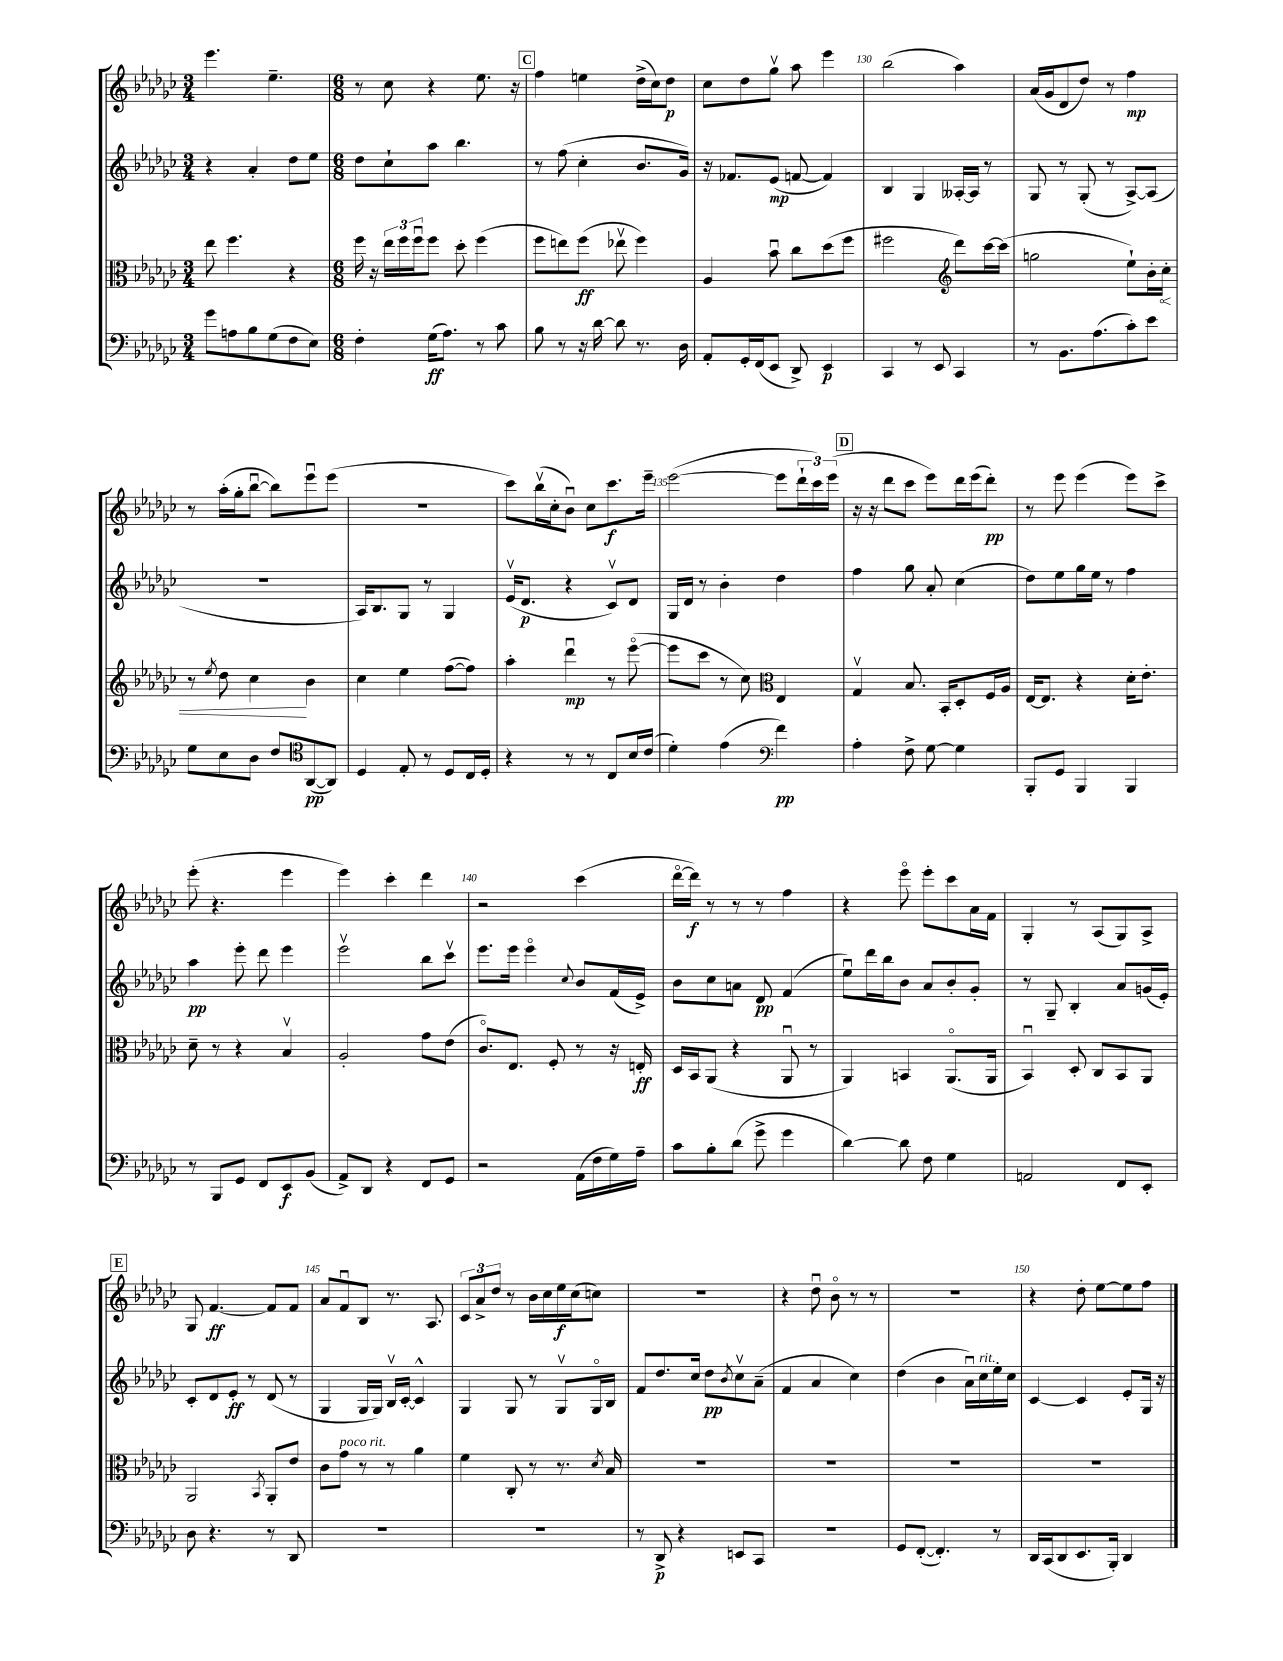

**kern	**dynam	**kern	**dynam	**kern	**dynam	**kern	**dynam
*part4	*part4	*part3	*part3	*part2	*part2	*part1	*part1
*staff4	*staff4	*staff3	*staff3	*staff2	*staff2	*staff1	*staff1
*clefF4	*	*clefC3	*	*clefG2	*	*clefG2	*
*k[b-e-a-d-g-c-]	*	*k[b-e-a-d-g-c-]	*	*k[b-e-a-d-g-c-]	*	*k[b-e-a-d-g-c-]	*
*M3/4	*	*M3/4	*	*M3/4	*	*M3/4	*
=126	=126	=126	=126	=126	=126	=126	=126
8g-\L	.	8ee-\	.	4r	.	4.eee-\	.
8An\	.	4.ff\	.	.	.	.	.
8B-\	.	.	.	4a-'/	.	.	.
(8G-\	.	.	.	.	.	4.ee-~\	.
8F\	.	4r	.	8dd-\L	.	.	.
8E-\J)	.	.	.	8ee-\J	.	.	.
=127	=127	=127	=127	=127	=127	=127	=127
*M6/8	*	*M6/8	*	*M6/8	*	*M6/8	*
4F'\	.	16ff\	.	8dd-\L	.	8r	.
.	.	16r	.	.	.	.	.
.	.	24ee-\LL	.	8cc-`\	.	8cc-\	.
.	.	24ff\	.	.	.	.	.
.	.	24ffu\J	.	.	.	.	.
(16G-\KL	ff	8ff\J	.	8aa-\J	.	4r	.
8.A-\J)	.	.	.	.	.	.	.
.	.	8dd-'\	.	4.bb-\	.	.	.
8r	.	(4ff\	.	.	.	8.ee-\	.
8c-\	.	.	.	.	.	.	.
.	.	.	.	.	.	16r	.
!!LO:REH:place=s1:t=C
=128	=128	=128	=128	=128	=128	=128	=128
8B-\	.	8ff\L	.	8r	.	4ff\	.
8r	.	8een\)	.	(8ff\	.	.	.
16r	.	(8ff\J	ff	4cc-'\	.	4een\	.
[16d-\	.	.	.	.	.	.	.
8d-\]	.	8ee-Xv\	.	.	.	.	.
8.r	.	4ff\)	.	8.b-/L	.	(16dd-^\LL	.
.	.	.	.	.	.	16cc-\J)	.
.	.	.	.	.	.	8dd-\J	p
16D-\	.	.	.	16g-/Jk)	.	.	.
=129	=129	=129	=129	=129	=129	=129	=129
8AA-'/L	.	4A-/	.	16r	.	8cc-\L	.
.	.	.	.	8.f-X/L	.	.	.
16GG-'/L	.	.	.	.	.	8dd-\	.
(16FF/J	.	.	.	.	.	.	.
8EE-/J	.	8b-u\	.	(8e-/J	mp	8gg-v\J	.
8DD-^/)	.	8cc-\L	.	[8fn/	.	8aa-\	.
4EE-/	p	(8dd-\	.	4f/])	.	4eee-\	.
.	.	8ff\J	.	.	.	.	.
=130	=130	=130	=130	=130	=130	=130	=130
4CC-/	.	2ff#X\	.	4B-/	.	(2bb-\	.
8r	.	.	.	4G-/	.	.	.
8EE-/	.	.	.	.	.	.	.
*	*	*clefG2	*	*	*	*	*
4CC-/	.	8ddd-\L)	.	[16A--X'/LL	.	4aa-\)	.
.	.	.	.	16A--/JJ]	.	.	.
.	.	[16ccc-\L	.	8r	.	.	.
.	.	(16ccc-\JJ]	.	.	.	.	.
=131	=131	=131	=131	=131	=131	=131	=131
8r	.	2ggn\	.	8G-/	.	(16a-/LL	.
.	.	.	.	.	.	16g-/J	.
8.BB-\L	.	.	.	8r	.	8d-/	.
.	.	.	.	(8G-'/	.	8dd-/J)	.
(8.A-\	.	.	.	.	.	.	.
.	.	.	.	8r	.	8r	.
8c-'\)	.	8ee-`\L)	.	[8A-^/L)	.	4ff\	mp
8e-\J	.	16b-'\L	.	(8A-/J]	.	.	.
!	!	!	!LO:HP:b	!	!	!	!
.	.	16cc-'\JJ	<	.	.	.	.
!!LO:LB:g=z
=132	=132	=132	=132	=132	=132	=132	=132
8G-\L	.	8r	.	2.r	.	8r	.
.	.	8qee-/	.	.	.	.	.
8E-\	.	8dd-\	.	.	.	(16aa-'\LL	.
.	.	.	.	.	.	16gg-'\J	.
8D-\J	.	4cc-\	.	.	.	[8bb-u\J	.
8F/L	.	.	.	.	.	8bb-\L])	.
([8AA-/	pp	4b-\	[	.	.	8eee-u\	.
8AA-/J])	.	.	.	.	.	(8eee-\J	.
=133	=133	=133	=133	=133	=133	=133	=133
*clefC4	*	*	*	*	*	*	*
4D-/	.	4cc-\	.	16A-/KL)	.	2.r	.
.	.	.	.	8.B-/	.	.	.
8E-'/	.	4ee-\	.	8G-/J	.	.	.
8r	.	.	.	8r	.	.	.
8D-/L	.	([8ff\L	.	4G-/	.	.	.
16C-/L	.	8ff\J])	.	.	.	.	.
16D-'/JJ	.	.	.	.	.	.	.
=134	=134	=134	=134	=134	=134	=134	=134
4r	.	4aa-'\	.	(16e-v/KL	.	8ccc-\L)	.
.	.	.	.	8.d-/J	p	.	.
.	.	.	.	.	.	(16bb-v\L	.
.	.	.	.	.	.	16cc-'\J	.
8r	.	4ddd-u\	mp	4r	.	8b-u\J)	.
8r	.	.	.	.	.	8cc-\L	.
8C-/L	.	8r	.	8c-v/L)	.	8.ccc-\	f
16B-/L	.	([8eee-\	.	8d-/J	.	.	.
(16c-/JJ	.	.	.	.	.	16eee-~\Jk	.
=135	=135	=135	=135	=135	=135	=135	=135
4d-'\)	.	8eee-\L]	.	16G-/LL	.	([2eee-\	.
.	.	.	.	16d-/JJ	.	.	.
.	.	8ccc-\J	.	8r	.	.	.
(4e-\	.	8r	.	4b-'\	.	.	.
.	.	8cc-\)	.	.	.	.	.
*	*	*clefC3	*	*	*	*	*
4f\)	pp	4E-/	.	4dd-\	.	8eee-\L]	.
.	.	.	.	.	.	24ddd-`\L	.
.	.	.	.	.	.	24ccc-\)	.
.	.	.	.	.	.	(24eee-\JJ	.
!!LO:REH:place=s1:t=D
=136	=136	=136	=136	=136	=136	=136	=136
*clefF4	*	*	*	*	*	*	*
4A-'\	.	4G-v/	.	4ff\	.	16r	.
.	.	.	.	.	.	16r	.
.	.	.	.	.	.	8ddd-\L	.
8F^\	.	8.B-/	.	8gg-\	.	8ccc-\J	.
[8G-\	.	.	.	8a-'/	.	8eee-\L)	.
.	.	16BB-'/KL	.	.	.	.	.
4G-\]	.	8D-'/	.	(4cc-\	.	16ddd-\L	.
.	.	.	.	.	.	(16eee-\J	.
.	.	16F/L	.	.	.	8ddd-'\J)	pp
.	.	16A-/JJ	.	.	.	.	.
=137	=137	=137	=137	=137	=137	=137	=137
8BBB-'/L	.	[16E-/KL	.	8dd-\L)	.	8r	.
.	.	8.E-/J]	.	.	.	.	.
8GG-/J	.	.	.	8ee-\	.	8eee-\	.
4BBB-/	.	4r	.	16gg-\L	.	(4eee-\	.
.	.	.	.	16ee-\JJ	.	.	.
.	.	.	.	8r	.	.	.
4BBB-/	.	16d-'\KL	.	4ff\	.	8eee-\L)	.
.	.	8.e-'\J	.	.	.	.	.
.	.	.	.	.	.	8ccc-^\J	.
!!LO:LB:g=z
=138	=138	=138	=138	=138	=138	=138	=138
8r	.	8d-~\	.	4aa-\	pp	(8eee-'\	.
8BBB-/L	.	8r	.	.	.	4.r	.
8GG-/J	.	4r	.	8eee-'\	.	.	.
8FF/L	.	.	.	8ddd-\	.	.	.
8EE-/	f	4B-v/	.	4eee-\	.	4eee-\	.
(8BB-/J	.	.	.	.	.	.	.
=139	=139	=139	=139	=139	=139	=139	=139
8AA-^/L)	.	2A-'/	.	2eee-v\	.	4eee-\)	.
8DD-/J	.	.	.	.	.	.	.
4r	.	.	.	.	.	4ccc-'\	.
8FF/L	.	8g-\L	.	8bb-\L	.	4ddd-\	.
8GG-/J	.	(8e-\J	.	8ccc-v\J	.	.	.
=140	=140	=140	=140	=140	=140	=140	=140
2r	.	8.c-/L)	.	8.eee-\L	.	2r	.
.	.	8.E-/J	.	16eee-\Jk	.	.	.
.	.	.	.	4eee-\	.	.	.
.	.	8F'/	.	.	.	.	.
.	.	.	.	8qqcc-/	.	.	.
(16AA-\LL	.	8r	.	8b-/L	.	(4ccc-\	.
16F\	.	.	.	.	.	.	.
16G-\)	.	16r	.	(16f/L	.	.	.
16A-~\JJ	.	16En'/	ff	16e-^/JJ)	.	.	.
=141	=141	=141	=141	=141	=141	=141	=141
8c-\L	.	16D-/LL	.	8b-\L	.	[16ddd-\LL	.
.	.	16BB-/J	.	.	.	16ddd-\JJ])	f
8B-'\	.	(8AA-/J	.	8cc-\	.	8r	.
(8d-\J	.	4r	.	8an\J	.	8r	.
8g-^\	.	.	.	8d-/	pp	8r	.
4g-\	.	8AA-u/	.	(4f/	.	4ff\	.
.	.	8r	.	.	.	.	.
=142	=142	=142	=142	=142	=142	=142	=142
[4d-\)	.	4AA-/)	.	8ee-u\L)	.	4r	.
.	.	.	.	16ddd-\L	.	.	.
.	.	.	.	16bb-\J	.	.	.
8d-\]	.	4BBn/	.	8b-\J	.	8eee-\	.
8F\	.	.	.	8a-/L	.	8eee-'\L	.
4G-\	.	(8.AA-/L	.	8b-'/	.	8ccc-\	.
.	.	.	.	8g-'/J	.	16a-\L	.
.	.	16AA-/Jk	.	.	.	16f\JJ	.
=143	=143	=143	=143	=143	=143	=143	=143
2AAn/	.	4BB-u/)	.	8r	.	4G-'/	.
.	.	.	.	8G-~/	.	.	.
.	.	8D-'/	.	4B-'/	.	8r	.
.	.	8C-/L	.	.	.	(8A-/L	.
8FF/L	.	8BB-/	.	8a-/L	.	8G-/)	.
8EE-'/J	.	8AA-/J	.	(16gn/L	.	8A-^/J	.
.	.	.	.	16e-'/JJ)	.	.	.
!!LO:LB:g=z
!!LO:REH:place=s1:t=E
=144	=144	=144	=144	=144	=144	=144	=144
8D-\	.	2AA-/	.	8c-'/L	.	8G-/	.
4.r	.	.	.	8d-/	.	[4.f/	ff
.	.	.	.	8e-'/J	ff	.	.
.	.	.	.	8r	.	.	.
.	.	8qBB-/	.	.	.	.	.
8r	.	8AA-'/L	.	(8d-/	.	8f/L]	.
8DD-/	.	8e-/J	.	8r	.	8f/J	.
=145	=145	=145	=145	=145	=145	=145	=145
2.r	.	8c-\L	.	4G-/	.	8a-/L	.
!	!	!LO:TX:a:i:t=poco rit.	!	!	!	!	!
.	.	8g-\J	.	.	.	8fu/	.
.	.	8r	.	16G-/LL	.	8B-/J	.
.	.	.	.	16G-/JJ)	.	.	.
.	.	8r	.	16B-v/LL	.	8.r	.
.	.	.	.	[16c-'/JJ	.	.	.
.	.	4a-\	.	4c-^^/]	.	.	.
.	.	.	.	.	.	8.A-/	.
=146	=146	=146	=146	=146	=146	=146	=146
2.r	.	4f\	.	4G-/	.	12c-/L	.
.	.	.	.	.	.	12a-^/	.
.	.	.	.	.	.	12dd-/J	.
.	.	8C-'/	.	8G-/	.	8r	.
.	.	8r	.	8r	.	16b-\LL	.
.	.	.	.	.	.	16cc-\	.
.	.	8.r	.	8G-v/L	.	16ee-\	f
.	.	.	.	.	.	(16cc-\J	.
.	.	.	.	16G-/L	.	8ccn\J)	.
.	.	8qd-/	.	.	.	.	.
.	.	16B-/	.	16B-/JJ	.	.	.
=147	=147	=147	=147	=147	=147	=147	=147
8r	.	2.r	.	8f/L	.	2.r	.
8DD-^/	p	.	.	8.dd-/	.	.	.
4r	.	.	.	.	.	.	.
.	.	.	.	16cc-/Jk	.	.	.
.	.	.	.	8dd-\L	pp	.	.
.	.	.	.	8qb-/	.	.	.
8EEn/L	.	.	.	8cc-v\	.	.	.
8CC-/J	.	.	.	(8a-~\J	.	.	.
=148	=148	=148	=148	=148	=148	=148	=148
2.r	.	2.r	.	4f/	.	4r	.
.	.	.	.	4a-/	.	8dd-u\	.
.	.	.	.	.	.	8b-\	.
.	.	.	.	4cc-\)	.	8r	.
.	.	.	.	.	.	8r	.
=149	=149	=149	=149	=149	=149	=149	=149
8GG-/L	.	2.r	.	(4dd-\	.	2.r	.
([8FF'/J	.	.	.	.	.	.	.
4.FF'/])	.	.	.	4b-\	.	.	.
.	.	.	.	16a-u\LL)	.	.	.
!	!	!	!	!LO:TX:a:i:t=rit.	!	!	!
.	.	.	.	16cc-\	.	.	.
8r	.	.	.	16ee-'\	.	.	.
.	.	.	.	16cc-\JJ	.	.	.
=150	=150	=150	=150	=150	=150	=150	=150
16DD-/LL	.	2.r	.	[4c-/	.	4r	.
(16CC-/J	.	.	.	.	.	.	.
8DD-/	.	.	.	.	.	.	.
8.EE-/	.	.	.	4c-/]	.	8dd-'\	.
.	.	.	.	.	.	[8ee-\L	.
16BBB-'/Jk)	.	.	.	.	.	.	.
4DD-/	.	.	.	8e-'/L	.	8ee-\]	.
.	.	.	.	16G-/Jk	.	8ff\J	.
.	.	.	.	16r	.	.	.
==	==	==	==	==	==	==	==
*-	*-	*-	*-	*-	*-	*-	*-
